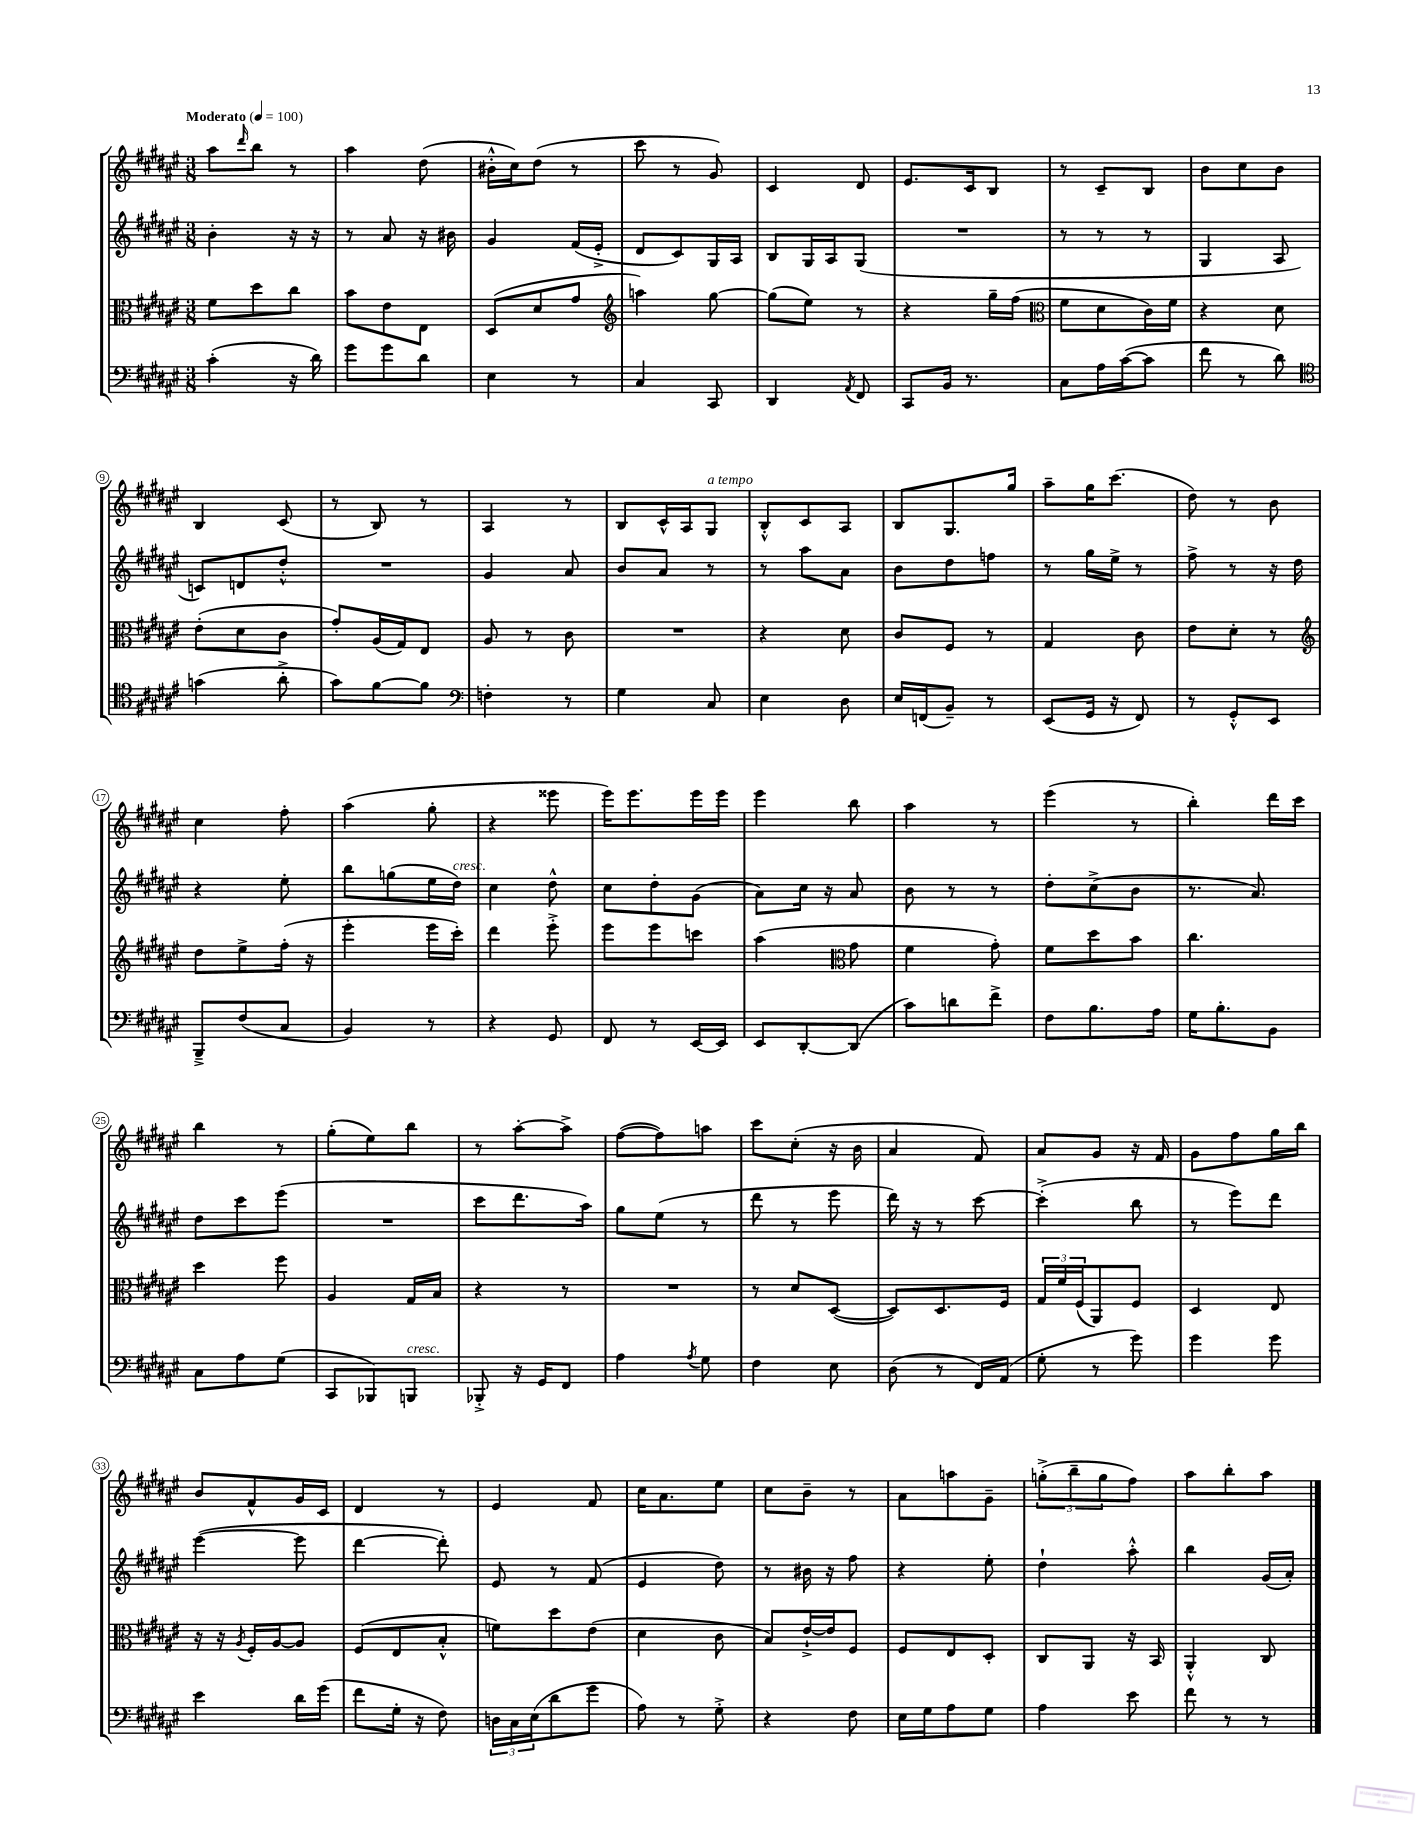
<<
\new StaffGroup <<
\new Staff = "s0" {
    \clef treble \key fis \major \numericTimeSignature \time 3/8 \tempo "Moderato" 4 = 100
    ais''8 \grace { dis'''16 } b''8 r8 |
    ais''4 dis''8( |
    bis'16-.-^ cis''16) dis''8( r8 |
    cis'''8 r8 gis'8) |
    cis'4 dis'8 |
    eis'8. cis'16 b8 |
    r8 cis'8-- b8 |
    b'8 cis''8 b'8 |
    b4 cis'8( |
    r8 b8) r8 |
    ais4 r8 |
    b8 cis'16-^ ais16 gis8^\markup { \italic "a tempo" } |
    b8-.-^ cis'8 ais8 |
    b8 gis8. gis''16 |
    ais''8-- gis''16 cis'''8.( |
    dis''8) r8 b'8 |
    cis''4 fis''8-. |
    ais''4( gis''8-. |
    r4 eisis'''8 |
    eis'''16) eis'''8. eis'''16 eis'''16 |
    eis'''4 b''8 |
    ais''4 r8 |
    eis'''4( r8 |
    b''4-.) dis'''16 cis'''16 |
    b''4 r8 |
    gis''8-.( eis''8) b''8 |
    r8 ais''8~-. ais''8-> |
    fis''8~( fis''8) a''8 |
    cis'''8 cis''8-.( r16 b'16 |
    ais'4 fis'8) |
    ais'8 gis'8 r16 fis'16 |
    gis'8 fis''8 gis''16 b''16 |
    b'8 fis'8-^ gis'16 cis'16 |
    dis'4 r8 |
    eis'4 fis'8 |
    cis''16 ais'8. eis''8 |
    cis''8 b'8-- r8 |
    ais'8 a''8 gis'8-- |
    \tuplet 3/2 { g''8-.->( b''8-- g''8 } fis''8) |
    ais''8 b''8-. ais''8 \bar "|." |
}
\new Staff = "s1" {
    \clef treble \key fis \major \numericTimeSignature \time 3/8
    b'4-. r16 r16 |
    r8 ais'8 r16 bis'16 |
    gis'4 fis'16( eis'16-.-> |
    dis'8 cis'8) gis16 ais16 |
    b8 gis16 ais16 gis8( |
    R4. |
    r8 r8 r8 |
    gis4 ais8 |
    c'8) d'8 dis''8-.-^ |
    R4. |
    gis'4 ais'8 |
    b'8 ais'8 r8 |
    r8 ais''8 ais'8 |
    b'8 dis''8 f''8 |
    r8 gis''16 eis''16-> r8 |
    fis''8-> r8 r16 dis''16 |
    r4 eis''8-. |
    b''8 g''8( eis''16 dis''16^\markup { \italic "cresc." }) |
    cis''4 dis''8-^ |
    cis''8 dis''8-. gis'8( |
    ais'8) cis''16 r16 ais'8 |
    b'8 r8 r8 |
    dis''8-. cis''8->( b'8 |
    r8. ais'8.) |
    dis''8 cis'''8 eis'''8( |
    R4. |
    cis'''8 dis'''8. ais''16) |
    gis''8 eis''8( r8 |
    dis'''8 r8 eis'''8 |
    dis'''16) r16 r8 cis'''8~ |
    cis'''4-.->( b''8 |
    r8 eis'''8) dis'''8 |
    eis'''4~( eis'''8 |
    dis'''4~ dis'''8-.) |
    eis'8 r8 fis'8( |
    eis'4 dis''8) |
    r8 bis'16 r16 fis''8 |
    r4 eis''8-. |
    dis''4-! ais''8-.-^ |
    b''4 gis'16( ais'16-.) \bar "|." |
}
\new Staff = "s2" {
    \clef alto \key fis \major \numericTimeSignature \time 3/8
    fis'8 dis''8 cis''8 |
    b'8 eis'8 eis8 |
    dis8( dis'8 gis'8 |
    \clef treble a''4) gis''8~ |
    gis''8( eis''8) r8 |
    r4 gis''16-- fis''16( |
    \clef alto fis'8 dis'8 cis'16) fis'16 |
    r4 dis'8 |
    eis'8-.( dis'8 cis'8 |
    gis'8-.) ais16( gis16) eis8 |
    ais8 r8 cis'8 |
    R4. |
    r4 dis'8 |
    cis'8 fis8 r8 |
    gis4 cis'8 |
    eis'8 dis'8-. r8 |
    \clef treble dis''8 eis''8-> fis''16-.( r16 |
    eis'''4-. eis'''16 cis'''16-.) |
    dis'''4 eis'''8-.-> |
    eis'''8 eis'''8 c'''8 |
    ais''4( \clef alto gis'8 |
    fis'4 gis'8-.) |
    fis'8 dis''8 b'8 |
    cis''4. |
    dis''4 fis''8 |
    ais4 gis16 b16 |
    r4 r8 |
    R4. |
    r8 dis'8 dis8~( |
    dis8) dis8. fis16 |
    \tuplet 3/2 { gis16 fis'16 fis16( } ais,8) fis8 |
    dis4 eis8 |
    r16 r16 \acciaccatura { ais8 } fis16-. ais16~ ais8 |
    fis8( eis8 b8-.-^ |
    f'8) dis''8 eis'8( |
    dis'4 cis'8 |
    b8) eis'16~-!-> eis'16 fis8 |
    fis8 eis8 dis8-. |
    cis8 ais,8 r16 b,16 |
    ais,4-.-^ cis8 \bar "|." |
}
\new Staff = "s3" {
    \clef bass \key fis \major \numericTimeSignature \time 3/8
    cis'4-.( r16 dis'16) |
    gis'8 gis'8 dis'8 |
    eis4 r8 |
    cis4 cis,8 |
    dis,4 \acciaccatura { ais,8 } fis,8 |
    cis,8 b,16 r8. |
    cis8 ais16 cis'16~( cis'8 |
    fis'8 r8 dis'8) |
    \clef tenor g'4( ais'8-.-> |
    gis'8) fis'8~ fis'8 |
    \clef bass f4-. r8 |
    gis4 cis8 |
    eis4 dis8 |
    eis16 f,16( b,8--) r8 |
    eis,8( gis,16 r16 fis,8) |
    r8 gis,8-.-^ eis,8 |
    b,,8---> fis8( cis8 |
    b,4) r8 |
    r4 gis,8 |
    fis,8 r8 eis,16~ eis,16 |
    eis,8 dis,8~-. dis,8( |
    cis'8) d'8 fis'8-> |
    fis8 b8. ais16 |
    gis16 b8.-. b,8 |
    cis8 ais8 gis8( |
    cis,8 bes,,8) b,,8^\markup { \italic "cresc." } |
    bes,,8-.-> r16 gis,16 fis,8 |
    ais4 \acciaccatura { ais8 } gis8 |
    fis4 eis8 |
    dis8( r8 fis,16) ais,16( |
    gis8-. r8 gis'8) |
    gis'4 gis'8 |
    eis'4 dis'16 gis'16( |
    fis'8 gis16-. r16 fis8) |
    \tuplet 3/2 { d16 cis16 eis16( } dis'8 gis'8 |
    ais8) r8 gis8-.-> |
    r4 fis8 |
    eis16 gis16 ais8 gis8 |
    ais4 eis'8 |
    fis'8 r8 r8 \bar "|." |
}
>>
>>
\layout { \context { \Score \override BarNumber.stencil = #(make-stencil-circler 0.1 0.3 ly:text-interface::print) } }
